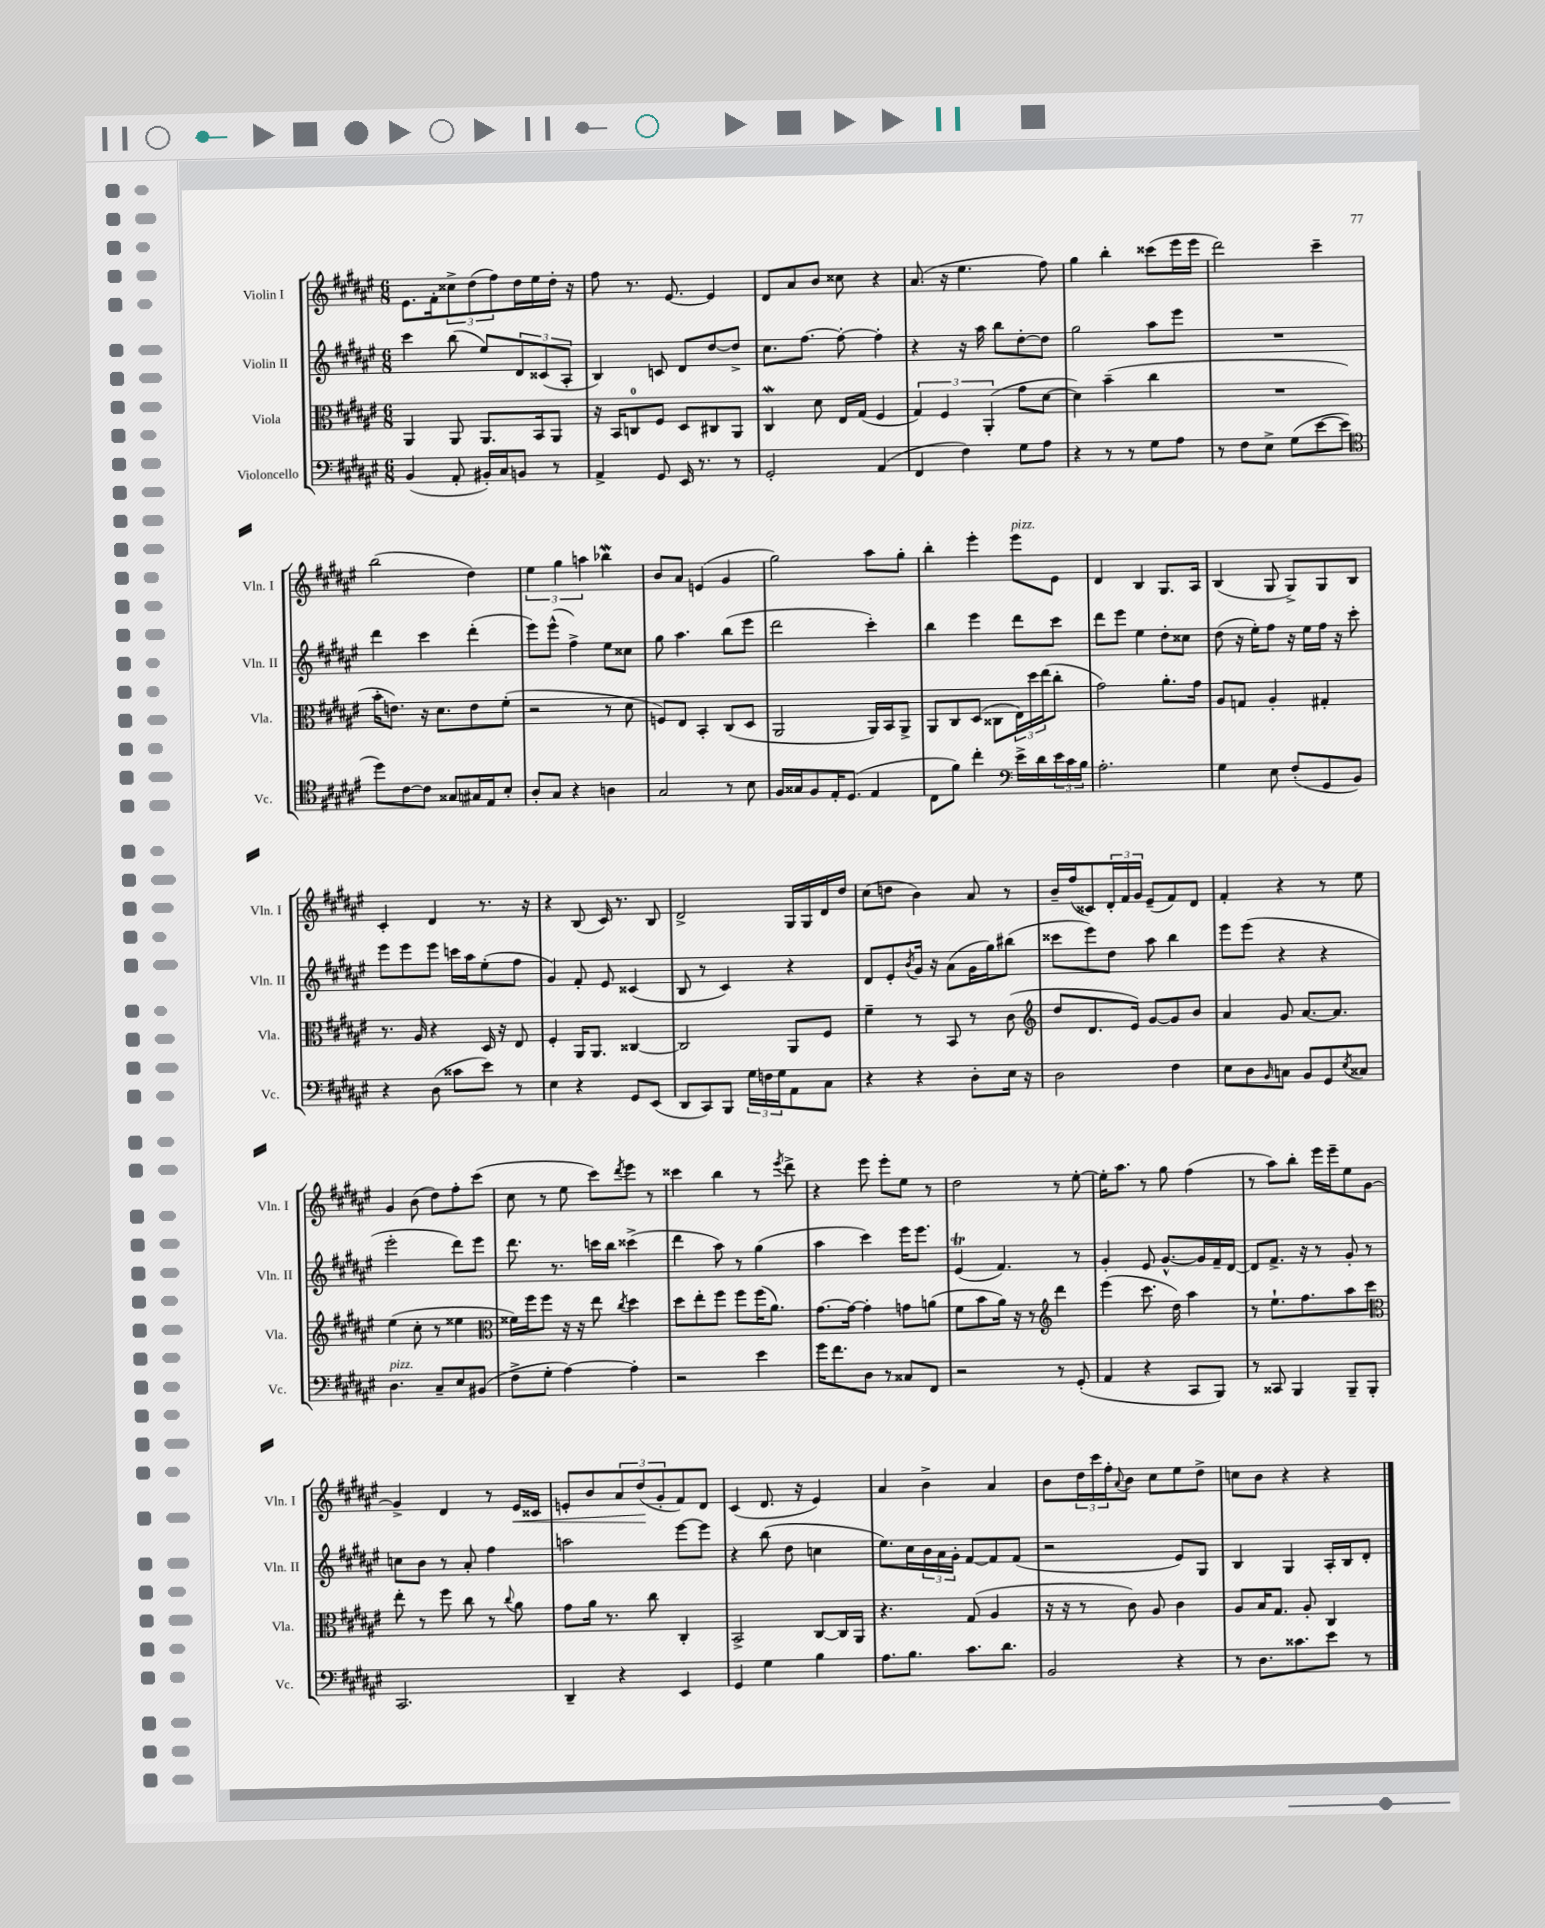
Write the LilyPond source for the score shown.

<<
\new StaffGroup <<
\new Staff = "s0" \with { instrumentName = "Violin I" shortInstrumentName = "Vln. I" } {
    \clef treble \key fis \major \numericTimeSignature \time 6/8
    eis'8. fis'16-. \tuplet 3/2 { cisis''8-> dis''8( fis''8) } dis''16 eis''16 dis''16-. r16 |
    fis''8 r8. eis'8.~ eis'4 |
    dis'8 ais'8 b'8 cisis''8 r4 |
    ais'8.( r16 eis''4. fis''8) |
    gis''4 b''4-. cisis'''8( eis'''16 eis'''16 |
    dis'''2) cis'''4-- |
    b''2( dis''4) |
    \tuplet 3/2 { eis''4 gis''4 a''4 } bes''4\mordent |
    b'8 ais'8 e'4( gis'4 |
    gis''2) ais''8 gis''8-. |
    b''4-. eis'''4-. eis'''8^\markup { \italic "pizz." } eis'8 |
    dis'4 b4 gis8. ais16 |
    b4( gis8 gis8->) gis8 b8 |
    cis'4-. dis'4 r8. r16 |
    r4 b8( cis'16) r8. b8 |
    dis'2-> gis16 gis16 dis'16 dis''16 |
    cis''8( d''8 b'4) ais'8 r8 |
    b'16-- fis''16( cisis'8) \tuplet 3/2 { dis'16-. fis'16 gis'16 } eis'8--( fis'8) dis'8 |
    fis'4-. r4 r8 eis''8 |
    gis'4 b'8( dis''8) fis''8-. cis'''8( |
    cis''8 r8 eis''8 cis'''8) \acciaccatura { dis'''8 } eis'''8 r8 |
    cisis'''4 b''4 r8 \acciaccatura { eis'''8 } dis'''8-> |
    r4 eis'''8 eis'''8-. eis''8 r8 |
    dis''2 r8 eis''8~-. |
    eis''16-. ais''8. r8 gis''8 fis''4( |
    r8 ais''8) b''8-. eis'''16 eis'''16-- eis''8 gis'8~ |
    gis'4-> dis'4 r8 eis'16\< cisis'16 |
    e'8-. b'8 \tuplet 3/2 { ais'8 dis''8\!( gis'8-. } fis'8) dis'8 |
    cis'4( dis'8. r16 eis'4) |
    ais'4 b'4-> ais'4 |
    b'8 \tuplet 3/2 { dis''16 cis'''16 fis''16-. } \appoggiatura { ais'8 } b'8 cis''8 eis''8 dis''8-> |
    c''8 b'8 r4 r4 \bar "|." |
}
\new Staff = "s1" \with { instrumentName = "Violin II" shortInstrumentName = "Vln. II" } {
    \clef treble \key fis \major \numericTimeSignature \time 6/8
    cis'''4 b''8( eis''8) \tuplet 3/2 { dis'8 cisis'8( ais8-. } |
    b4) c'8 dis'8 dis''8~ dis''8-> |
    cis''8. fis''8.~ fis''8~-. fis''4-. |
    r4 r16 ais''16 b''8 dis''8~-. dis''8 |
    gis''2 ais''8 eis'''8 |
    R2. |
    dis'''4 cis'''4 dis'''4-.( |
    eis'''8) eis'''8-^( fis''4->) eis''8 cisis''8 |
    gis''8 ais''4. b''8( eis'''8 |
    dis'''2 cis'''4-.) |
    b''4 eis'''4 dis'''8 cis'''8 |
    dis'''8 eis'''8 eis''4 dis''8-. cisis''8 |
    dis''8( r16 eis''16-.) fis''8 r16 eis''16 fis''16 r16 cis'''8-. |
    eis'''8 eis'''8 eis'''8 c'''16 ais''16 eis''8-.( fis''8 |
    gis'4) fis'8-. eis'8 cisis'4( |
    b8 r8 cis'4) r4 |
    dis'8 eis'8-. \acciaccatura { b'8 } gis'16 r16 ais'8( gis'16 gis''16) bis''8( |
    cisis'''8 eis'''8) dis''8 ais''8 b''4 |
    eis'''8 eis'''8( r4 r4 |
    eis'''2-. dis'''8) eis'''8 |
    dis'''8. r8. c'''16 b''16 cisis'''4->( |
    dis'''4 ais''8) r8 gis''4( |
    ais''4 cis'''4) eis'''16 eis'''8. |
    eis'4\trill( fis'4.) r8 |
    gis'4-. eis'8 gis'8.~-^ gis'16 fis'16-- dis'16~ |
    dis'8 fis'8.-> r16 r8 gis'8-. r8 |
    c''8 b'8 r8 ais'8-. fis''4 |
    a''2 eis'''8~ eis'''8 |
    r4 b''8( dis''8 c''4 |
    eis''8.) cis''16 \tuplet 3/2 { b'16 ais'16 gis'16-. } fis'8~ fis'8 fis'8( |
    r2 eis'8) gis8 |
    b4 gis4 ais16-. b16 dis'8-. \bar "|." |
}
\new Staff = "s2" \with { instrumentName = "Viola" shortInstrumentName = "Vla." } {
    \clef alto \key fis \major \numericTimeSignature \time 6/8
    ais,4 ais,8 ais,8. b,16 ais,8 |
    r16 b,16 c8-0 fis8 dis8 cis8 ais,8 |
    cis4\mordent dis'8 eis16 gis16( fis4 |
    \tuplet 3/2 { gis4) fis4 ais,4-.( } gis'8 dis'8~ |
    dis'4) b'4--( cis''4 |
    R2. |
    b'16-. e'8.) r16 dis'8. e'8 fis'8-.( |
    r2 r8 dis'8 |
    f8) eis8 b,4-. cis8( dis8 |
    ais,2 ais,16) b,16 ais,8-> |
    ais,8 cis8 dis8( cisis8 \tuplet 3/2 { eis16) dis''16 eis''16( } cis''8-. |
    gis'2) ais'8.-. gis'16 |
    ais8 g8 ais4-. gis4-. |
    r8. ais16 r4 dis16 r16 eis8 |
    fis4-. ais,16 ais,8. cisis4~ |
    cisis2 ais,8 fis8 |
    fis'4-- r8 b,8 r8 cis'8( |
    \clef treble dis''8 dis'8. eis'16) gis'8~ gis'8 b'8 |
    ais'4 gis'8 ais'8.~ ais'8. |
    eis''4( cis''8-. r8 eisis''4 |
    \clef alto fisis'16) fis''16 fis''8 r16 r16 eis''8 \acciaccatura { cis''8 } dis''4 |
    dis''8 eis''8-. fis''8 fis''8 fis''16( ais'8.) |
    gis'8.~ gis'16~ gis'4-. g'8 a'8( |
    fis'8 b'8 ais'16) r16 r8 \clef treble dis'''4 |
    eis'''4( cis'''8. dis''16) ais''4 |
    r8 eis''8.-! fis''8. ais''8 cis'''8 |
    \clef alto eis''8-. r8 fis''8 cis''8 r8 \appoggiatura { cis''8 } ais'8 |
    gis'8 ais'16 r8. cis''8 cis4-. |
    b,2-> cis8~ cis16 ais,16 |
    r4. gis8( ais4 |
    r16 r16 r8 cis'8) ais8 cis'4 |
    ais8 b16 gis8. ais8-. cis4 \bar "|." |
}
\new Staff = "s3" \with { instrumentName = "Violoncello" shortInstrumentName = "Vc." } {
    \clef bass \key fis \major \numericTimeSignature \time 6/8
    b,4( ais,8-. bis,16-.) cis16 b,8 r8 |
    ais,4-> gis,8 eis,16 r8. r8 |
    gis,2-. ais,4( |
    fis,4 fis4) gis8 ais8 |
    r4 r8 r8 gis8 ais8 |
    r8 fis8 eis8-> gis8( eis'8~ eis'8 |
    \clef tenor dis''8) cis'8~ cis'8 gisis8 gis16 eis16 b8-. |
    ais8-. gis8 r4 a4 |
    gis2 r8 b8 |
    fis16 gisis16 fis8 eis16-. dis8.( eis4 |
    cis8 fis'8) cis''4-. \clef bass eis'16-> dis'16 \tuplet 3/2 { eis'16 cis'16 b16 } |
    ais2.-. |
    gis4 eis8 fis8-.( gis,8 b,8) |
    r4 dis8( cisis'8 eis'8) r8 |
    eis4 r4 gis,8 eis,8( |
    dis,8 cis,8) b,,8 \tuplet 3/2 { gis16 f16 gis16 } ais,8 cis8 |
    r4 r4 dis8-. eis16 r16 |
    dis2 fis4 |
    eis8 dis8 \grace { b,16 } c8 b,8 gis,8 \acciaccatura { eis8 } cisis8 |
    dis4.^\markup { \italic "pizz." } cis8-- eis8 bis,8( |
    fis8-> gis8-. ais4~) ais4-. |
    r2 eis'4 |
    gis'16 fis'8. dis8 r8 cisis8 fis,8 |
    r2 r8 gis,8-.( |
    ais,4 r4 cis,8 b,,8) |
    r8 cisis,8 b,,4 b,,8-- b,,8-. |
    cis,2. |
    dis,4-- r4 eis,4 |
    gis,4 gis4 b4 |
    ais8. b8. cis'8. dis'8. |
    b,2 r4 |
    r8 dis8. cisis'8. eis'8 r8 \bar "|." |
}
>>
>>
\layout { \context { \Score \remove "Bar_number_engraver" } }
